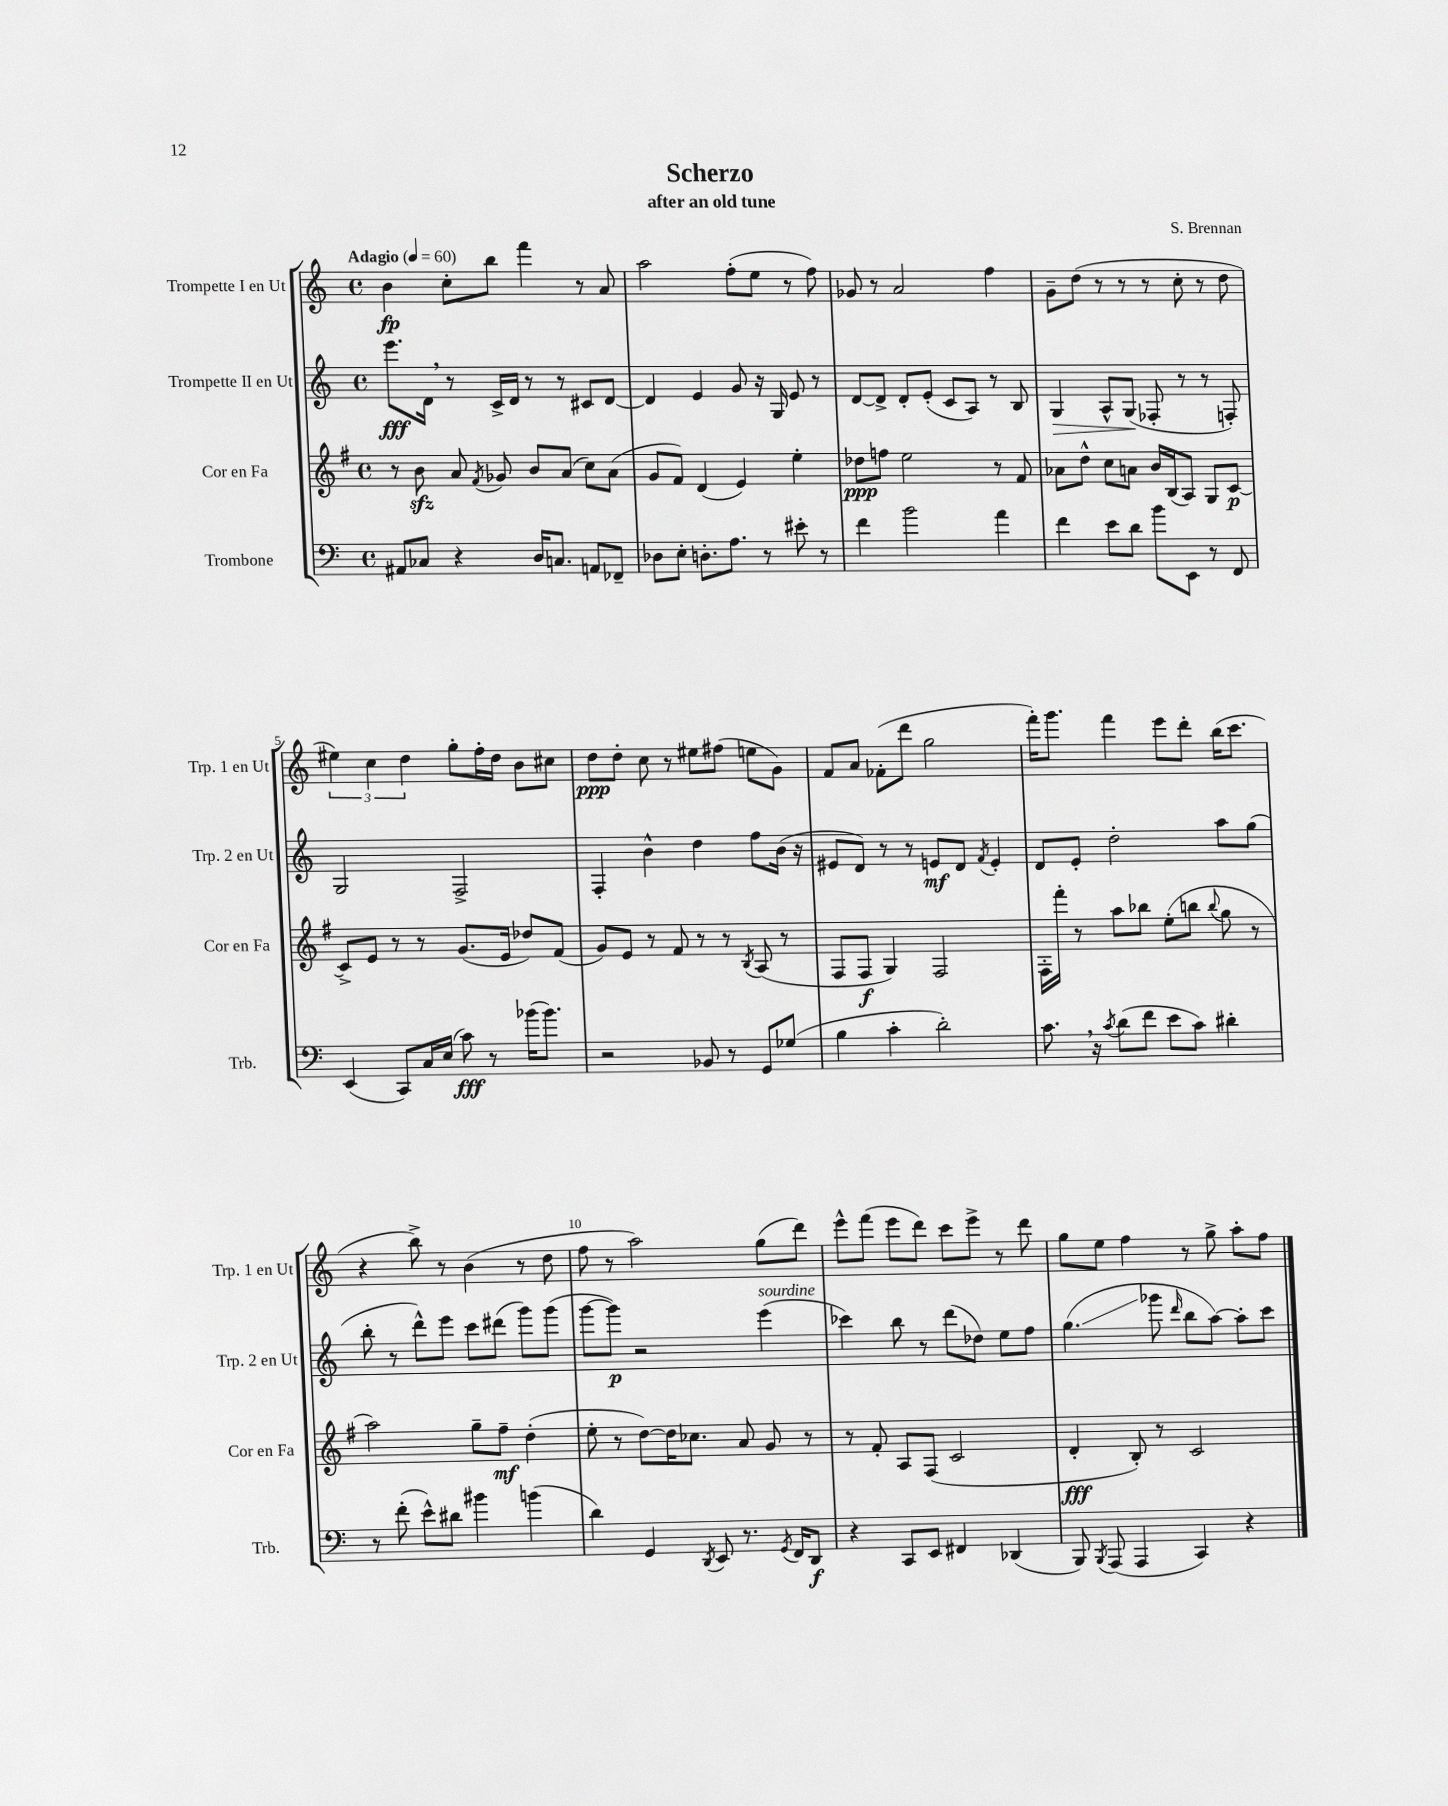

**kern	**kern	**kern	**kern
*staff4	*staff3	*staff2	*staff1
*clefF4	*clefG2	*clefG2	*clefG2
*k[]	*k[f#]	*k[]	*k[]
*M4/4	*M4/4	*M4/4	*M4/4
*met(c)	*met(c)	*met(c)	*met(c)
*MM60	*MM60	*MM60	*MM60
8AA#/L	8r	8.eee\L	4b\
8C-/J	8b\	.	.
.	.	16d\Jk	.
4r	8a/	8r	8cc'\L
.	8qf#/	.	.
.	8g-/	16c^/LL	8bb\J
.	.	16d/JJ	.
16D/LK	8b/L	8r	4fff\
8.C/J	.	.	.
.	(8a/J	8r	.
8AA/L	8cc\L)	8c#/L	8r
8FF-~/J	(8a\J	[8d/J	8a/
=	=	=	=
8D-\L	8g/L	4d/]	2aa\
8E'\J	8f#/J)	.	.
8.D'\L	(4d/	4e/	.
8.A\J	.	.	.
.	4e/)	8g/	(8ff'\L
8r	.	16r	8ee\J
.	.	16G/	.
8e#'\	4ee'\	8e/	8r
8r	.	8r	8ff\)
=	=	=	=
4f\	8dd-\L	[8d/L	8g-/
.	8ff\J	8d^/]J	8r
2b\	2ee\	8d'/L	2a/
.	.	(8e'/J	.
.	.	8c/L	.
.	.	8A/J)	.
4a\	8r	8r	4ff\
.	8f#/	8B/	.
=	=	=	=
4f\	8a-\L	4G/	8g~\L
.	8dd^^\J	.	(8dd\J
8e\L	8cc\L	8A^^/L	8r
8d\J	8a\J	(8G/J	8r
8b\L	16b/LL	8F-'/	8r
.	(16B/J	.	.
8EE\J	8A/J)	8r	8cc'\
8r	8G/L	8r	8r
8FF/	[8c/J	8F'/)	8dd\
=	=	=	=
(4EE/	8c^/]L	2G/	6ee#\)
.	8e/J	.	.
.	.	.	6cc\
8CC/L)	8r	.	.
.	.	.	6dd\
16C/L	8r	.	.
(16E/JJ	.	.	.
8c\)	(8.g/L	2F^/	8gg'\L
8r	.	.	16ff'\L
.	16e/Jk	.	16dd\JJ
(16b-\LK	8dd-/L)	.	8b\L
8.b-\J)	.	.	.
.	(8f#/J	.	8cc#\J
=	=	=	=
2r	8g/L)	4F'/	8dd\L
.	8e/J	.	8dd'\J
.	8r	4b^^\	8cc\
.	8f#/	.	8r
8BB-/	8r	4dd\	8ee#\L
8r	8r	.	(8ff#\J
.	8qB/	.	.
8GG/L	(8A/	8ff\L	8ee\L
(8G-/J	8r	(16b\Jk	8g\J)
.	.	16r	.
=	=	=	=
4B\	8F#/L	8e#/L	8f/L
.	8F#/J	8d/J)	8a/J
4c'\	4G/)	8r	(8f-'\L
.	.	8r	8ddd\J
2d'\)	2F#/	8e/L	2gg\
.	.	8d/J	.
.	.	8qf/	.
.	.	4e'/	.
=	=	=	=
8.c\	16F#'\LL	8d/L	16fff'\LK)
.	16fff#'\JJ	.	8.ggg\J
.	8r	8e'/J	.
16r	.	.	.
8qc/	.	.	.
(8d\L	8aa\L	2dd'\	4fff\
8f\J	8bb-\J	.	.
8e\L	(8ee'\L	.	8eee\L
8c\J)	8bb\J	.	8ddd'\J
.	8qqbb/	.	.
4d#'\	8gg\	8aa\L	(16bb\LK
.	.	.	8.ccc\J
.	8r	(8gg\J	.
=	=	=	=
8r	2aa\)	8bb'\	4r
(8f'\	.	8r	.
8e^^\L)	.	8ddd^^\L)	8bb^\)
8d#\J	.	8eee\J	8r
4b#\	8gg~\L	8ccc\L	(4b\
.	8ff#~\J	(8ddd#\J	.
(4b\	(4dd'\	8ggg\L)	8r
.	.	(8ggg\J	8dd\
=	=	=	=
4d\)	8ee'\	[8ggg\L	8ff\
.	8r	8ggg\]J)	8r
4GG/	[8dd\L)	2r	2aa\)
.	16dd\]K	.	.
.	8.cc-\J	.	.
8qDD/	.	.	.
8EE/	.	.	.
8.r	8a/	.	.
.	8g/	(4eee\	(8gg\L
8qGG/	.	.	.
16FF/LK	.	.	.
8DD/J	8r	.	8ddd\J)
=	=	=	=
4r	8r	4ccc-\)	8eee^^\L
.	8f#'/	.	(8fff\J
8CC/L	8A/L	8bb\	8eee\L
8EE/J	(8F#/J	8r	8ddd\J)
4FF#/	2c/	(8ddd\L	8ccc\L
.	.	8dd-\J)	8eee^\J
(4DD-/	.	8ee\L	8r
.	.	8ff\J	8ddd\
=	=	=	=
8BBB/)	4d'/	(4.gg\	8gg\L
8qBBB/	.	.	.
(8AAA/	.	.	8ee\J
4AAA/	8B'/)	.	4ff\
.	8r	8ggg-\	.
.	.	16qqddd/	.
4CC/)	2c/	8bb\L	8r
.	.	[8aa\J)	8gg^\
4r	.	8aa'\]L	8aa'\L
.	.	8ccc\J	8ff\J
==	==	==	==
*-	*-	*-	*-
